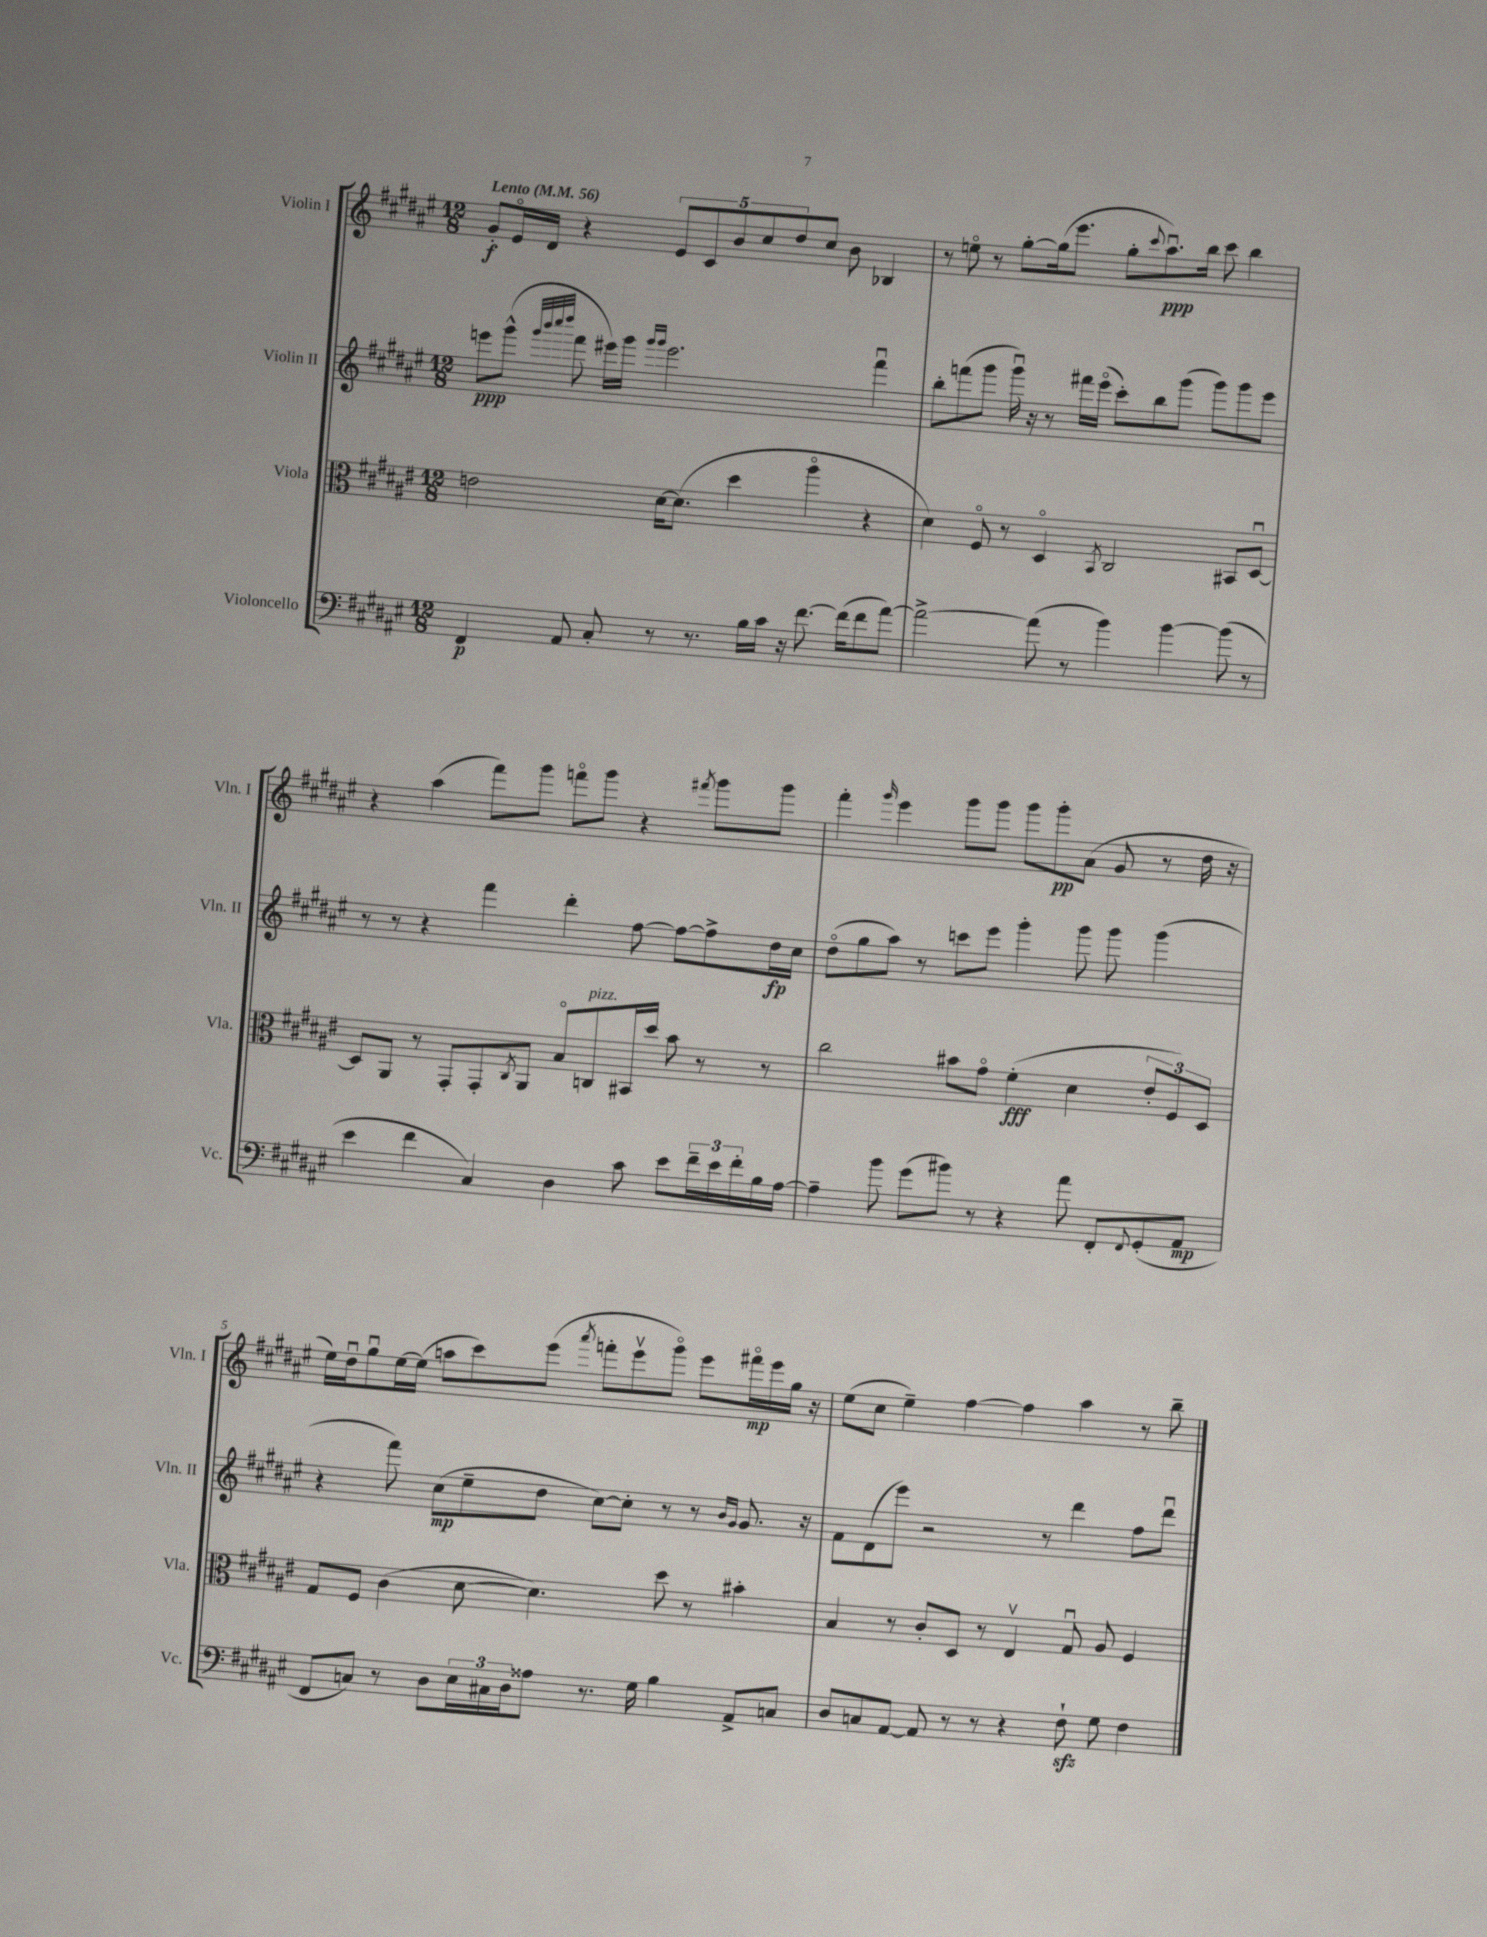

**kern	**dynam	**kern	**dynam	**kern	**dynam	**kern	**dynam
*part4	*part4	*part3	*part3	*part2	*part2	*part1	*part1
*staff4	*staff4	*staff3	*staff3	*staff2	*staff2	*staff1	*staff1
*I"Violoncello	*	*I"Viola	*	*I"Violin II	*	*I"Violin I	*
*I'Vc.	*	*I'Vla.	*	*I'Vln. II	*	*I'Vln. I	*
*clefF4	*	*clefC3	*	*clefG2	*	*clefG2	*
*k[f#c#g#d#a#e#]	*	*k[f#c#g#d#a#e#]	*	*k[f#c#g#d#a#e#]	*	*k[f#c#g#d#a#e#]	*
*M12/8	*	*M12/8	*	*M12/8	*	*M12/8	*
*MM56	*	*MM56	*	*MM56	*	*MM56	*
=1	=1	=1	=1	=1	=1	=1	=1
!	!	!	!	!	!	!LO:TX:a:B:t=Lento	!
4FF#/	p	2en\	.	8eeen\L	ppp	8g#'/L	f
.	.	.	.	(8ggg#^^\J	.	16e#/L	.
.	.	.	.	.	.	16d#/JJ	.
.	.	.	.	32qqggg#/LLL	.	.	.
.	.	.	.	32qqbbb/	.	.	.
.	.	.	.	32qqcccc#/	.	.	.
.	.	.	.	32qqdddd#/JJJ	.	.	.
8AA#/	.	.	.	8fff#\	.	4r	.
8C#'/	.	.	.	16eee#X\LL)	.	.	.
.	.	.	.	16ggg#\JJ	.	.	.
.	.	.	.	16qqggg#/LL	.	.	.
.	.	.	.	16qqggg#/JJ	.	.	.
8r	.	[16d#\KL	.	2.eee#\	.	10e#/L	.
.	.	(8.d#\J]	.	.	.	.	.
.	.	.	.	.	.	10c#/	.
8.r	.	.	.	.	.	.	.
.	.	.	.	.	.	10b/	.
.	.	4dd#\	.	.	.	.	.
.	.	.	.	.	.	10cc#/	.
16B\LL	.	.	.	.	.	.	.
16c#\JJ	.	.	.	.	.	.	.
.	.	.	.	.	.	10dd#/	.
16r	.	.	.	.	.	.	.
[8.f#\	.	4aa#\	.	.	.	8cc#/J	.
.	.	.	.	.	.	8b\	.
(16f#\KL]	.	.	.	.	.	.	.
8f#\	.	4r	.	4fff#u\	.	4B-X/	.
[8a#\J)	.	.	.	.	.	.	.
=2	=2	=2	=2	=2	=2	=2	=2
2a#^\_	.	4d#\)	.	8bb'\L	.	8r	.
.	.	.	.	(8fffn\	.	8een\	.
.	.	8F#/	.	8ggg#\J	.	8r	.
.	.	8r	.	16ggg#u\)	.	[8gg#'\L	.
.	.	.	.	16r	.	.	.
(8a#\]	.	4D#/	.	8r	.	(16gg#\k]	.
.	.	.	.	.	.	8.eee#\J	.
8r	.	.	.	16fff#X\LL	.	.	.
.	.	.	.	(16eee#\JJ	.	.	.
.	.	8qBB/	.	.	.	.	.
4b\)	.	2C#/	.	8ccc#'\L)	.	8gg#'\L	.
.	.	.	.	.	.	8qqccc#/	.
.	.	.	.	8bb\	.	8.aa#u\)	ppp
[4b\	.	.	.	(8ggg#\J	.	.	.
.	.	.	.	.	.	16bb\Jk	.
.	.	.	.	8ggg#\L)	.	8ccc#\	.
(8b\]	.	8BB#X/L	.	8ggg#\	.	4bb\	.
8r	.	[8D#u/J	.	8eee#\J	.	.	.
!!LO:LB:g=z
=3	=3	=3	=3	=3	=3	=3	=3
4e#\	.	8D#/L]	.	8r	.	4r	.
.	.	8AA#/J	.	8r	.	.	.
4f#\	.	8r	.	4r	.	(4aa#\	.
.	.	8GG#'/L	.	.	.	.	.
4C#/)	.	8GG#'/	.	4fff#\	.	8fff#\L)	.
.	.	8qC#/	.	.	.	.	.
.	.	8AA#/J	.	.	.	8ggg#\J	.
4D#\	.	8B/L	.	4ddd#'\	.	8fffn\L	.
!	!	!LO:TX:a:i:t=pizz.	!	!	!	!	!
.	.	8Cn/	.	.	.	8ggg#\J	.
8c#\	.	16BB#X/L	.	[8ff#\	.	4r	.
.	.	16dd#/JJ	.	.	.	.	.
8e#\L	.	8b\	.	8ff#\L_	.	.	.
.	.	.	.	.	.	8qfff#X/	.
24f#~\L	.	8r	.	8ff#^\]	.	8ggg#\L	.
24e#\	.	.	.	.	.	.	.
24f#'\	.	.	.	.	.	.	.
16B\	.	8r	.	16dd#\L	fp	8ggg#\J	.
[16A#\JJ	.	.	.	16cc#\JJ	.	.	.
=4	=4	=4	=4	=4	=4	=4	=4
4A#~\]	.	2cc#\	.	(8dd#\L	.	4fff#'\	.
.	.	.	.	8gg#\	.	.	.
.	.	.	.	.	.	16qqggg#/	.
8b\	.	.	.	8aa#\J)	.	4eee#\	.
(8g#\L	.	.	.	8r	.	.	.
8b#X\J)	.	8b#X\L	.	8cccn\L	.	8ggg#\L	.
8r	.	8g#\J	.	8eee#\J	.	8ggg#\J	.
4r	.	(4f#'\	fff	4ggg#'\	.	8ggg#\L	.
.	.	.	.	.	.	8ggg#'\	pp
8a#\	.	4d#\	.	8ggg#\	.	(8a#\J	.
8FF#'/L	.	.	.	8ggg#\	.	8g#/	.
8qqFF#/	.	.	.	.	.	.	.
(8GG#'/	.	12e#'/L	.	(4ggg#\	.	8r	.
.	.	12F#/)	.	.	.	.	.
8AA#/J	mp	.	.	.	.	16dd#\	.
.	.	12D#/J	.	.	.	.	.
.	.	.	.	.	.	16r	.
!!LO:LB:g=z
=5	=5	=5	=5	=5	=5	=5	=5
8FF#/L	.	8G#/L	.	4r	.	16ee#\LL)	.
.	.	.	.	.	.	16dd#u\J	.
8Cn/J)	.	8F#/J	.	.	.	8gg#u\	.
8r	.	(4c#\	.	8fff#\)	.	[16ee#\L	.
.	.	.	.	.	.	(16ee#\JJ]	.
8D#\L	.	.	.	(8cc#\L	mp	8aan\L	.
24E#\L	.	[8d#\	.	8ee#~\	.	8ccc#\)	.
24C#X\	.	.	.	.	.	.	.
24D#\J	.	.	.	.	.	.	.
8A##X\J	.	4.d#\])	.	8dd#\J	.	(8eee#\J	.
.	.	.	.	.	.	8qaaa#/	.
8.r	.	.	.	[8cc#\L)	.	8fffn'\L	.
.	.	.	.	8cc#'\J]	.	8eee#v\	.
16G#\	.	.	.	.	.	.	.
4B\	.	8dd#\	.	8r	.	8ggg#\J)	.
.	.	8r	.	8r	.	8eee#\L	.
.	.	.	.	16qqb/LL	.	.	.
.	.	.	.	16qqg#/JJ	.	.	.
8AA#^/L	.	4b#X'\	.	8.g#/	.	16fff#X\L	mp
.	.	.	.	.	.	16eee#\	.
8Cn/J	.	.	.	.	.	16gg#\JJ	.
.	.	.	.	16r	.	16r	.
=6	=6	=6	=6	=6	=6	=6	=6
8D#/L	.	4B/	.	8f#\L	.	(8ee#\L	.
8Cn/	.	.	.	(8d#\	.	8cc#\J	.
[8AA#/J	.	8r	.	8eee#\J)	.	4ee#~\)	.
8AA#/]	.	8c#'/L	.	2r	.	.	.
8r	.	8D#/J	.	.	.	[4ff#\	.
8r	.	8r	.	.	.	.	.
4r	.	4E#v/	.	.	.	4ff#\]	.
.	.	.	.	8r	.	.	.
8F#zz`\	.	8G#u/	.	4ddd#\	.	4aa#\	.
8G#\	.	8A#/	.	.	.	.	.
4F#\	.	4F#/	.	8ff#\L	.	8r	.
.	.	.	.	8ddd#u\J	.	8bb~\	.
==	==	==	==	==	==	==	==
*-	*-	*-	*-	*-	*-	*-	*-
